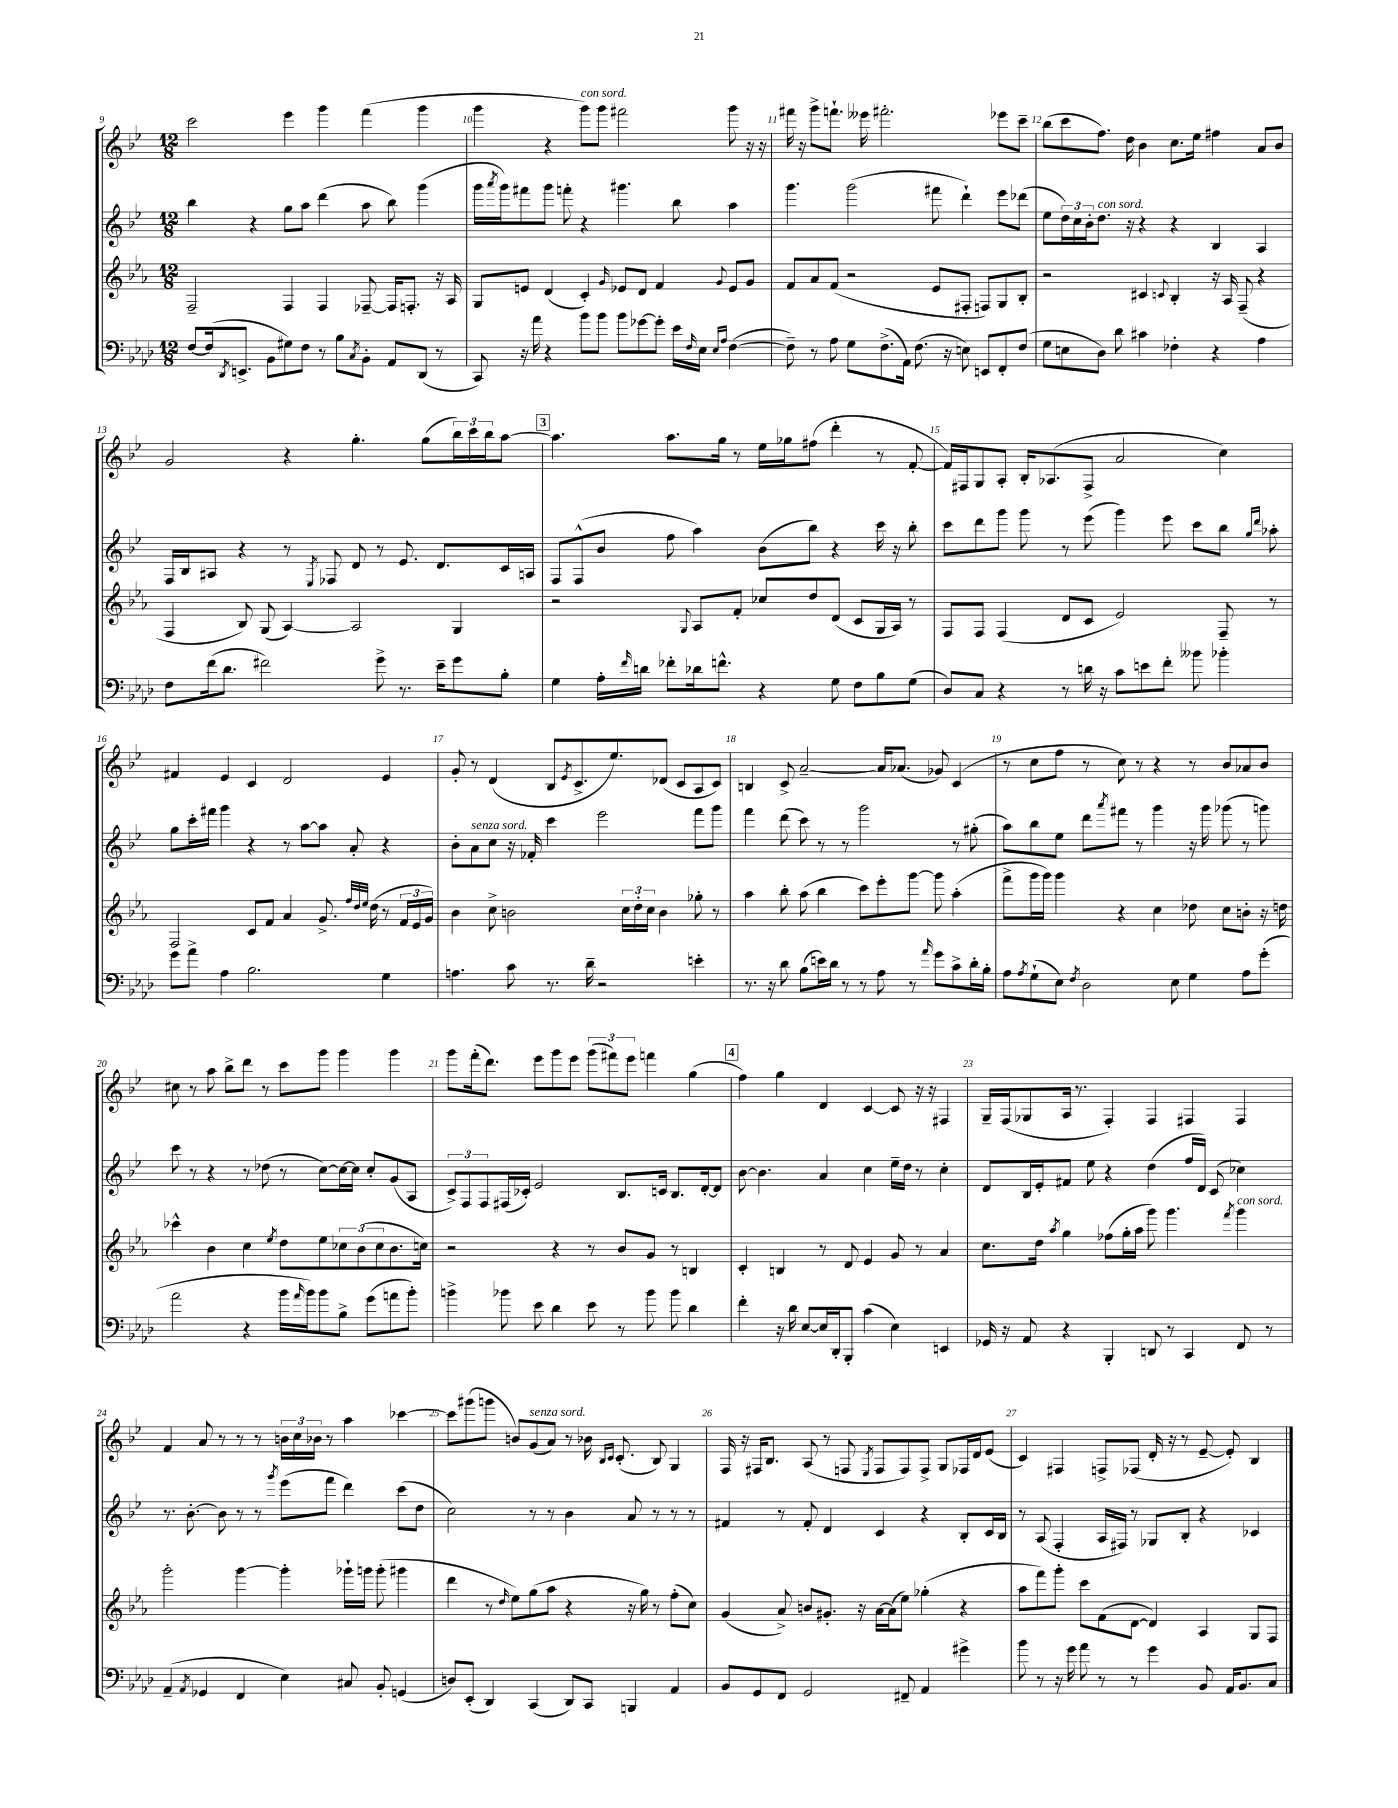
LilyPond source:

<<
\new StaffGroup <<
\new Staff = "s0" {
    \clef treble \key bes \major \numericTimeSignature \time 12/8
    c'''2 ees'''4 g'''4 f'''4( g'''4 |
    g'''4 r4 g'''8^\markup { \italic "con sord." }) g'''8 fis'''2 g'''8 r16 r16 |
    fis'''16 r16 g'''8-> f'''8.-! eeses'''16 fis'''2.-. ees'''8 c'''8-- |
    bes''8( c'''8 f''8.) d''16 bes'4 c''8. ees''16 fis''4 a'8 bes'8 |
    g'2 r4 g''4.-. g''8( \tuplet 3/2 { bes''16) c'''16 bes''16 } a''8~ |
    \mark \markup { \box "3" } a''4. a''8. g''16 r8 ees''16 ges''16 fis''8( d'''4-. r8 f'8~-. |
    f'16) fis16 g8 a8-. bes16-. aes8.( fis8-> a'2 c''4) |
    fis'4 ees'4 c'4 d'2 ees'4 |
    g'8-. r8 d'4( bes8 \acciaccatura { ees'8 } c'8.-> ees''8.) des'8( c'8 a8 c'8) |
    b4 c'8-> a'2~-- a'16 aes'8.( ges'8) c'4( |
    r8 c''8 f''8 r8 c''8) r8 r4 r8 bes'8 aes'8 bes'8 |
    cis''8 r8 a''8 bes''8-> d'''8 r8 c'''8 g'''8 g'''4 g'''4 |
    g'''8 f'''16-.( d'''8.) ees'''8 g'''8 ees'''8 \tuplet 3/2 { g'''8( fis'''8) ees'''8 } f'''4 g''4( |
    \mark \markup { \box "4" } f''4) g''4 d'4 c'4~ c'8 r16 r16 fis4 |
    g16-- f16( ges8 a16 r8. f4-.) f4 fis4 fis4 |
    f'4 a'8 r8 r8 r8 \tuplet 3/2 { b'16 c''16 bes'16 } r8 a''4 ces'''4~ |
    ces'''8 gis'''8( g'''8 b'8) g'8^\markup { \italic "senza sord." }( a'8) r8 bes'16 \grace { bes16 c'16 } c'8.-.( bes8) g4 |
    f16 r16 fis16 bes8. a8( r8 f8 \acciaccatura { ees8 } f8 f8) f8-> g8 fes16 d'16 ees'8( |
    c'4) fis4 f8-> fes8( d'16-. r16 r8 ees'8~-- ees'8-.) bes4 \bar "|." |
}
\new Staff = "s1" {
    \clef treble \key bes \major \numericTimeSignature \time 12/8
    bes''4 r4 g''8 a''8 d'''4( a''8 bes''8) g'''4( |
    g'''16 \acciaccatura { a'''8 } g'''16) fis'''8 g'''8 f'''8-. r4 gis'''4. bes''8 a''4 |
    g'''4. g'''2( fis'''8 d'''4-!) ees'''8 des'''8( |
    ees''8 \tuplet 3/2 { d''16) c''16 bes'16-. } d''8.^\markup { \italic "con sord." } r16 r4 r4 bes4 a4 |
    f16 bes16 ais8 r4 r8 \acciaccatura { ees8 } fes8 d'8 r8 ees'8. d'8. c'16 a16 |
    \mark \markup { \box "3" } f8 f8-^( bes'8 f''8 a''4) bes'8( bes''8) r4 c'''16 r16 bes''8-. |
    c'''8 d'''8 g'''8 g'''8 r8 ees'''8( g'''4) ees'''8 c'''8 bes''8 \grace { g''16 d'''16 } aes''8-. |
    g''8 c'''16-. fis'''16 g'''4 r4 r8 a''8~ a''8 a'8-. r4 |
    bes'8-. a'8^\markup { \italic "senza sord." } c''8 r16 fes'16-. c'''4 ees'''2 f'''8 g'''8 |
    f'''4 d'''8( c'''8) r8 r8 g'''2 r8 gis''8-.( |
    a''8) bes''8 ees''8 d'''8 \acciaccatura { a'''8 } fis'''8 r8 g'''4 r16 g'''16 ges'''8( r8 g'''8) |
    c'''8 r8 r4 r8 des''8( r8 c''8~) c''16~ c''16 c''8-. g'8( a8 |
    \tuplet 3/2 { c'8->) f8 f8 } fis16( ces'16-.) ees'2 bes8. c'16 bes8. d'16~-. d'8 |
    \mark \markup { \box "4" } bes'8~ bes'4. a'4 c''4 ees''16-- d''16 r8 c''4-. |
    d'8 bes16 ees'16-. fis'8 ees''8 r4 d''4( f''16 d'16) c'8( ces''4) |
    r8. bes'8.~-. bes'8 r8 r8 \acciaccatura { g'''8 } ees'''8( f'''8 d'''4) c'''8( d''8 |
    c''2) r8 r8 bes'4 a'8 r8 r8 r8 |
    fis'4 r8 fis'8-. d'4 c'4 r4 bes8-. c'16 bes16 |
    r8 a8( f4-. a16 fis16) r8 ges8 bes8-. r4 ces'4 \bar "|." |
}
\new Staff = "s2" {
    \clef treble \key ees \major \numericTimeSignature \time 12/8
    f2-- f4 f4 fes8~-- fes16 f8.-. r16 aes16 |
    g8 e'8 d'4( c'4-.) \grace { g'16 } ees'8 d'8 f'4 \appoggiatura { g'8 } ees'8 g'8 |
    f'8 aes'8 f'8( r2 ees'8 fis8-. f8) g8 bes8-. |
    r2 cis'4 \appoggiatura { c'8 } bes4-. r16 aes16 f8--( r4 |
    f4 bes8) g8( aes4~) aes2 g4 |
    \mark \markup { \box "3" } r2 \appoggiatura { g8 } aes8 f'8-. ces''8 d''8 d'8( c'8 g16 aes16) r8 |
    f8 f8 f4( d'8 c'8 ees'2) f8-- r8 |
    f2 c'8 f'8 aes'4 g'8.-> \grace { f''32 d''32 ees''32 } d''16( r8 \tuplet 3/2 { f'16 ees'16 g'16) } |
    bes'4 c''8-> b'2 \tuplet 3/2 { c''16 d''16-. c''16 } b'4 ges''8-. r8 |
    aes''4 bes''8-. aes''8( bes''4 c'''8) ees'''8-. g'''8~ g'''8 aes''4-.( |
    f'''8-> g'''16 g'''16) g'''4 r4 c''4 des''8 c''8 b'8-. r16 d''16 |
    ces'''4-^ bes'4 c''4 \acciaccatura { ees''8 } d''8 ees''8 \tuplet 3/2 { ces''8 bes'8( ces''8 } bes'8. c''16) |
    r2 r4 r8 bes'8 g'8 r8 b4 |
    \mark \markup { \box "4" } c'4-. b4 r8 d'8 ees'4 g'8 r8 aes'4 |
    c''8. d''16 \acciaccatura { aes''8 } g''4 fes''8( g''16-. aes''16 g'''8) g'''4. \acciaccatura { f'''8 } g'''4^\markup { \italic "con sord." } |
    g'''2-. g'''4~ g'''4-. ges'''16-! g'''16 g'''8-.( gis'''4 |
    d'''4 r8 \grace { d''16 } ees''8) g''8( aes''8 r4 r16 g''16) r8 f''8-.( c''8) |
    g'4( aes'8->) b'8 gis'8.-. r16 aes'16~ aes'16( ees''8) ges''4-.( r4 |
    aes''8 f'''8) g'''8-. c'''8 f'8( d'8~ d'4) aes4 g8 f8 \bar "|." |
}
\new Staff = "s3" {
    \clef bass \key aes \major \numericTimeSignature \time 12/8
    f8~ f16( \acciaccatura { des,8 } e,8.-> bes,8 gis8) f8 r8 bes8 \acciaccatura { c8 } bes,8-. aes,8 des,8( r8 |
    c,8) r16 aes'16 r4 bes'8 bes'8 bes'8 ges'8~ ges'8-. ees'16 \grace { f16 } ees16 \grace { ees16 aes16 } f4~( |
    f8--) r8 aes8 g8 f8.->( aes,16) f8.( r16 e8) e,8 f,8-. f8( |
    g8 e8 des8) des'8 cis'4 fes4-. r4 aes4 |
    f8 f'16( des'8. fis'2) g'8-> r8. ees'16-- g'8 bes8-. |
    \mark \markup { \box "3" } g4 aes16-. \grace { f'16 } d'16 fes'8-. des'16 f'8.-^ r4 g8 f8 bes8 g8( |
    des8) c8 r4 r8 d'16 r16 c'8 e'8 f'8-. beses'8 bes'4-. |
    g'8 aes'8-> aes4 bes2. g4 |
    a4. c'8 r8. des'16-- r2 e'4-. |
    r8. r16 des'8 bes8( e'16) des'16 r8 r8 aes8 r8 \grace { aes'16 } g'8 c'8-> des'16-. bes16-. |
    aes8 \acciaccatura { aes8 } g8-!( ees8) \acciaccatura { f8 } des2 ees8 g4 aes8 g'8-.( |
    aes'2 r4 bes'16 \grace { aes'16 } bes'16) bes'8 bes8-> g'8( a'8 bes'8-.) |
    b'4-> bes'8 ees'8 des'4 ees'8 r8 bes'8 bes'8 des'4 |
    \mark \markup { \box "4" } f'4-. r16 des'16 ees8~ ees16 des,16-. bes,,8-. c'4( ees4) e,4 |
    ges,16 r16 aes,8 r4 bes,,4-. d,8 r8 c,4 f,8 r8 |
    aes,4--( \acciaccatura { aes,8 } ges,4 f,4 ees4) cis8 bes,8-. g,4( |
    d8) ees,8-.( des,4) c,4( des,8) c,8 b,,4 aes,4 |
    bes,8 g,8 f,8 g,2 fis,8-- aes,4 gis'4-> |
    bes'8 r8 r16 g'16 aes'8 r8 r8 g'4 bes,8 aes,16 bes,8. c8 \bar "|." |
}
>>
>>
\layout { \context { \Score currentBarNumber = #9 \override BarNumber.break-visibility = ##(#f #t #t) barNumberVisibility = #all-bar-numbers-visible } }
